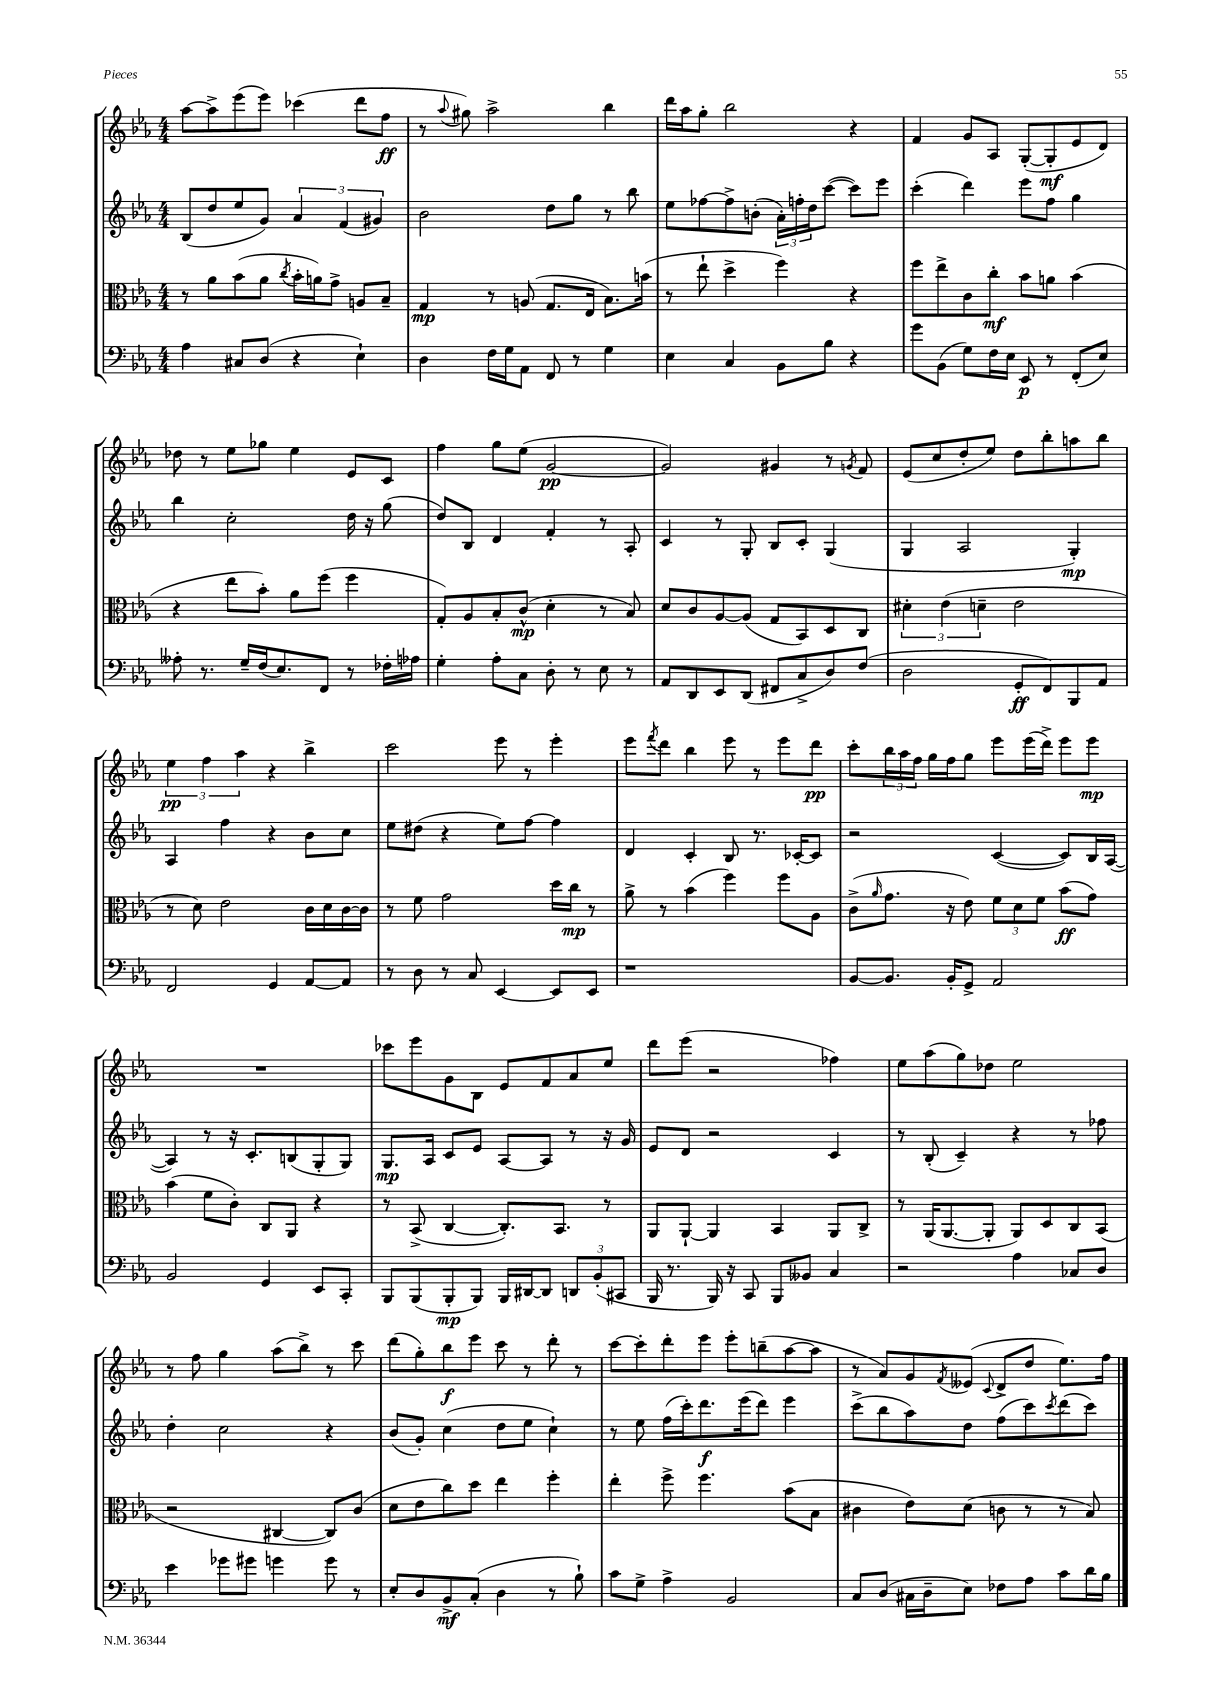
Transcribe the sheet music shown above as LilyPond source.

<<
\new StaffGroup <<
\new Staff = "s0" {
    \clef treble \key ees \major \numericTimeSignature \time 4/4
    aes''8~ aes''8-> ees'''8( ees'''8) ces'''4( d'''8 f''8\ff |
    r8 \appoggiatura { aes''8 } gis''8) aes''2-> bes''4 |
    d'''16 aes''16 g''8-. bes''2 r4 |
    f'4 g'8 aes8 g8~-.( g8-.\mf ees'8 d'8) |
    des''8 r8 ees''8 ges''8 ees''4 ees'8 c'8 |
    f''4 g''8 ees''8( g'2~\pp |
    g'2) gis'4 r8 \acciaccatura { g'8 } f'8 |
    ees'8( c''8 d''8-. ees''8) d''8 bes''8-. a''8 bes''8 |
    \tuplet 3/2 { ees''4\pp f''4 aes''4 } r4 bes''4-> |
    c'''2 ees'''8 r8 ees'''4-. |
    ees'''8 \acciaccatura { f'''8 } d'''8 bes''4 ees'''8 r8 ees'''8 d'''8\pp |
    c'''8-. \tuplet 3/2 { bes''16 aes''16 f''16 } g''16 f''16 g''8 ees'''8 ees'''16( d'''16->) ees'''8 ees'''8\mp |
    R1 |
    ces'''8 ees'''8 g'8 bes8 ees'8 f'8 aes'8 ees''8 |
    d'''8 ees'''8( r2 fes''4) |
    ees''8 aes''8( g''8) des''8 ees''2 |
    r8 f''8 g''4 aes''8( bes''8->) r8 c'''8 |
    d'''8( g''8-.) bes''8\f ees'''8 c'''8 r8 d'''8-. r8 |
    c'''8~ c'''8-. d'''8-. ees'''8 ees'''8-. b''8--( aes''8~ aes''8 |
    r8 aes'8) g'8 \acciaccatura { f'8 } eeses'8( \appoggiatura { c'8 } d'8-> d''8 ees''8.) f''16 \bar "|." |
}
\new Staff = "s1" {
    \clef treble \key ees \major \numericTimeSignature \time 4/4
    bes8( d''8 ees''8 g'8) \tuplet 3/2 { aes'4 f'4( gis'4) } |
    bes'2 d''8 g''8 r8 bes''8 |
    ees''8 fes''8~ fes''8-> b'8-.( \tuplet 3/2 { aes'16-.) f''16-. d''16 } c'''8~( c'''8) ees'''8 |
    c'''4-.( d'''4) ees'''8 f''8 g''4 |
    bes''4 c''2-. d''16 r16 g''8( |
    d''8) bes8 d'4 f'4-. r8 aes8-. |
    c'4 r8 g8-. bes8 c'8-. g4( |
    g4 aes2 g4-.\mp) |
    aes4 f''4 r4 bes'8 c''8 |
    ees''8 dis''8( r4 ees''8) f''8~ f''4 |
    d'4 c'4-. bes8 r8. ces'16~-. ces'8 |
    r2 c'4~( c'8) bes16 aes16~( |
    aes4) r8 r16 c'8.-. b8( g8-. g8) |
    g8.\mp aes16 c'8 ees'8 aes8~ aes8 r8 r16 g'16 |
    ees'8 d'8 r2 c'4 |
    r8 bes8-.( c'4--) r4 r8 fes''8 |
    d''4-. c''2 r4 |
    bes'8( g'8-.) c''4( d''8 ees''8 c''4-!) |
    r8 ees''8 f''16( c'''16-.) d'''8.\f ees'''16( d'''8) ees'''4 |
    c'''8->( bes''8 aes''8) d''8 f''8( c'''8) \acciaccatura { c'''8 } d'''8( c'''8) \bar "|." |
}
\new Staff = "s2" {
    \clef alto \key ees \major \numericTimeSignature \time 4/4
    r8 aes'8 bes'8( aes'8 \acciaccatura { c''8 } bes'16-. a'16) g'8-> a8 bes8-- |
    g4\mp r8 a8( g8. ees16 bes8.) b'16( |
    r8 ees''8-! d''4-> f''4) r4 |
    f''8 ees''8-> c'8 c''8-.\mf bes'8 a'8 bes'4( |
    r4 ees''8 bes'8-.) aes'8 f''8( f''4 |
    g8-.) aes8 bes8-. c'8-^\mp( d'4-. r8 bes8) |
    d'8 c'8 aes8~ aes8( g8 bes,8) d8 c8 |
    \tuplet 3/2 { dis'4-. ees'4( d'4-- } ees'2 |
    r8 d'8) ees'2 c'16 d'16 c'16~ c'16 |
    r8 f'8 g'2 d''16 c''16\mp r8 |
    aes'8-> r8 bes'4( f''4) f''8 aes8 |
    c'8->( \grace { aes'16 } g'8. r16 ees'8) \tuplet 3/2 { f'8 d'8 f'8 } bes'8\ff( g'8) |
    bes'4( f'8 c'8-.) c8 aes,8 r4 |
    r8 bes,8->( c4~ c8.-.) bes,8. r8 |
    aes,8 aes,8~-! aes,4 bes,4 aes,8 c8-> |
    r8 aes,16( aes,8.~ aes,8-. aes,8) d8 c8 bes,8( |
    r2 cis4~ cis8) c'8( |
    d'8 ees'8 c''8) d''8 ees''4 f''4-. |
    ees''4-. f''8-> f''4. bes'8( bes8 |
    cis'4 ees'8) d'8( c'8 r8 r8 bes8) \bar "|." |
}
\new Staff = "s3" {
    \clef bass \key ees \major \numericTimeSignature \time 4/4
    aes4 cis8 d8( r4 ees4-!) |
    d4 f16 g16 aes,8 f,8 r8 g4 |
    ees4 c4 bes,8 bes8 r4 |
    g'8 bes,8( g8) f16 ees16 ees,8\p r8 f,8-.( ees8) |
    aeses8-. r8. g16-- f16( ees8.) f,8 r8 fes16-. aes16 |
    g4-. aes8-. c8 d8-. r8 ees8 r8 |
    aes,8 d,8 ees,8 d,8( fis,8 c8-> d8) f8( |
    d2 g,8-.\ff f,8) bes,,8 aes,8 |
    f,2 g,4 aes,8~ aes,8 |
    r8 d8 r8 c8 ees,4~ ees,8 ees,8 |
    r1 |
    bes,8~ bes,8. bes,16-. g,8-> aes,2 |
    bes,2 g,4 ees,8 c,8-. |
    bes,,8 bes,,8( bes,,8-.\mp bes,,8) bes,,16 dis,16~ dis,8 \tuplet 3/2 { d,8 bes,8-.( cis,8 } |
    bes,,16 r8. bes,,16) r16 c,8 bes,,8 beses,8 c4 |
    r2 aes4 ces8 d8 |
    ees'4 ges'8 gis'8 g'4 g'8 r8 |
    ees8-. d8 bes,8->\mf c8-.( d4 r8 bes8-!) |
    c'8 g8-> aes4-> bes,2 |
    c8 d8( cis16 d16-- ees8) fes8 aes8 c'8 d'16 bes16 \bar "|." |
}
>>
>>
\layout { \context { \Score \remove "Bar_number_engraver" } }
